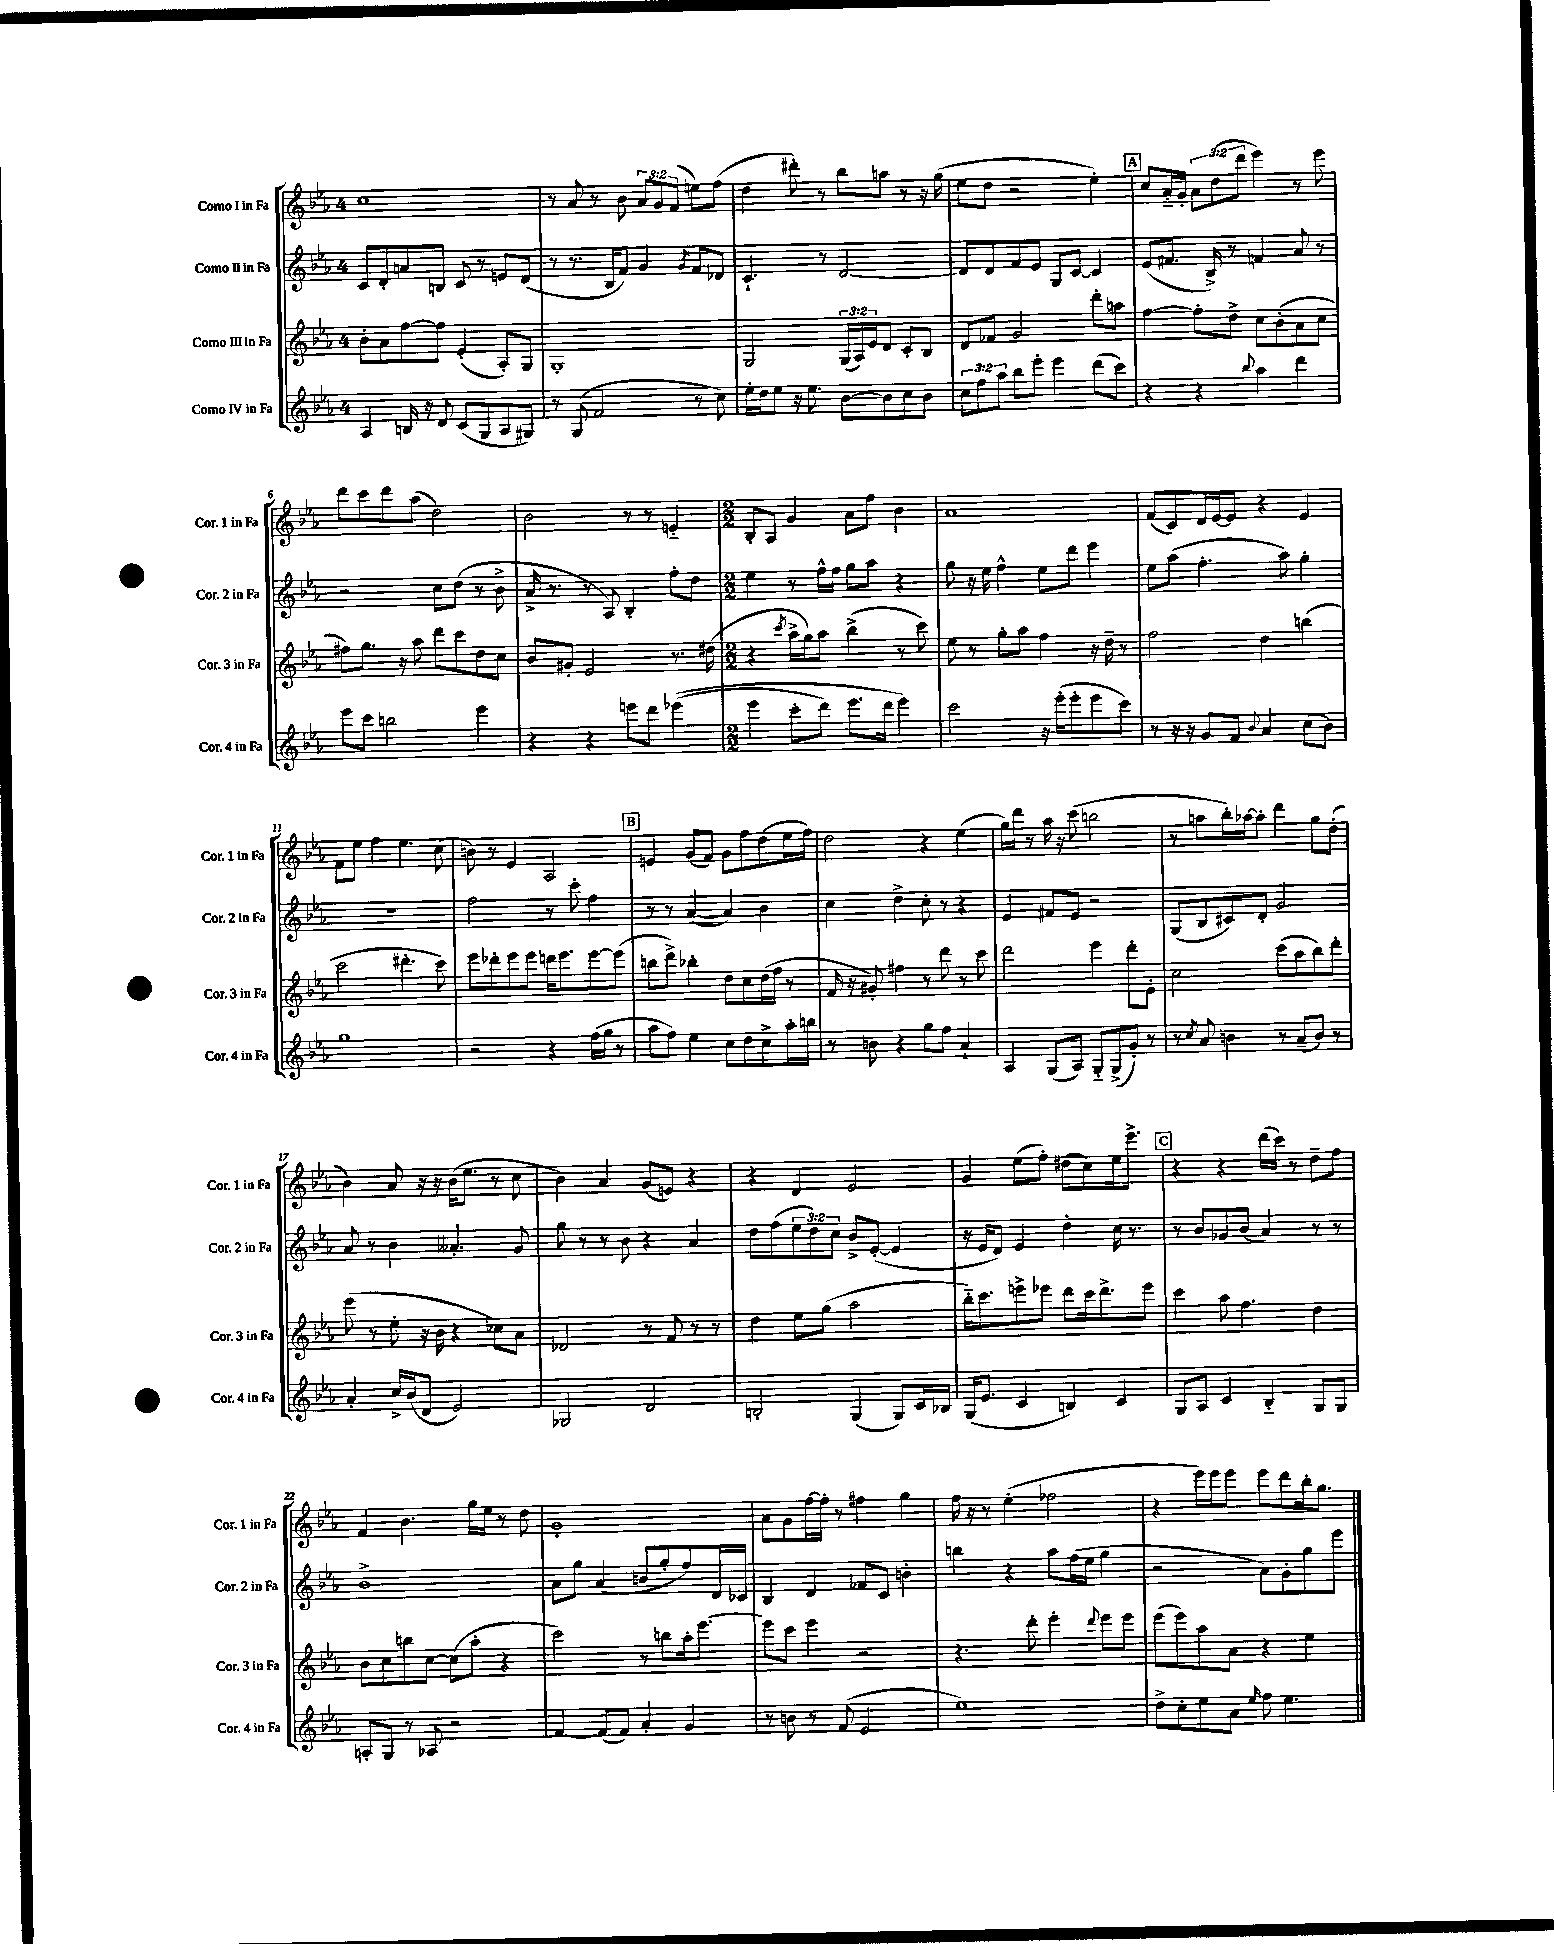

**kern	**kern	**kern	**kern
*part4	*part3	*part2	*part1
*staff4	*staff3	*staff2	*staff1
*I"Corno IV in Fa	*I"Corno III in Fa	*I"Corno II in Fa	*I"Corno I in Fa
*I'Cor. 4 in Fa	*I'Cor. 3 in Fa	*I'Cor. 2 in Fa	*I'Cor. 1 in Fa
*clefG2	*clefG2	*clefG2	*clefG2
*k[b-e-a-]	*k[b-e-a-]	*k[b-e-a-]	*k[b-e-a-]
*M4/4	*M4/4	*M4/4	*M4/4
=1	=1	=1	=1
4A-/	8b-'\L	8c/L	1cc
.	8a-\	8d'/	.
16Bn/	[8ff\	8an/	.
16r	.	.	.
8d/	8ff\J]	8Bn/J	.
(8c/L	(4e-'/	8c/	.
8G/	.	8r	.
8A-/	8A-'/L)	8en/L	.
8G#X/J)	8G/J	(8d/J	.
=2	=2	=2	=2
8r	1G'	8r	8r
(8G/	.	8.r	8a-/
2f/	.	.	8r
.	.	16B-/KL	.
.	.	8f/J)	8b-\
.	.	4g/	12a-/L
.	.	.	12g/
.	.	.	(12f/J
.	.	8qg/	.
8r	.	8f/L	8een\L)
8cc\)	.	8d-X/J	(8ff\J
=3	=3	=3	=3
16ee-'\LL	2G/	4.c`/	4dd\
16dd\J	.	.	.
8ee-\J	.	.	.
16r	.	.	8ddd#X'\)
8.ee-\	.	.	.
.	.	8r	8r
[8b-\L	(24G/LL	[2d/	8bb-\L
.	24A-/)	.	.
.	24e-/J	.	.
8b-\]	8d/J	.	8aan\J
8cc\	8c'/L	.	8r
8b-\J	8B-/J	.	16r
.	.	.	(16gg\
=4	=4	=4	=4
12cc\L	8d/L	8d/L]	8ee-\L
12ff\	.	.	.
.	8f-X/J	8d/	8dd\J
12aa-\J	.	.	.
8bb-\L	2g/	8f/	2r
8eee-'\J	.	8e-/J	.
4eee-\	.	8G/L	.
.	.	[8c/J	.
(8ddd\L	8ddd'\L	4c/]	4ee-'\)
8ccc\J)	8aan\J	.	.
!!LO:REH:place=s1:t=A
=5	=5	=5	=5
4r	[4ff\	(8e-/L	8cc/L
.	.	8.f#X/J	16a-/L
.	.	.	16g'/JJ
4r	8ff'\L]	.	12a-\L
.	.	16B-^/)	.
.	.	.	(12dd\
.	8dd^\J	8r	.
.	.	.	12ddd\J
8qqbb-/	.	.	.
4aa-\	8cc\L	4fn/	4eee-\)
.	(8b-'\	.	.
4ddd\	8a-\	8a-/	8r
.	8cc\J	8r	8eee-\
!!LO:LB:g=z
=6	=6	=6	=6
8eee-\L	8ff#X\L)	2r	8ddd\L
8ccc\J	8.gg\J	.	8ccc\
2bbn\	.	.	8ddd\
.	16r	.	.
.	8aa-\	.	(8aa-\J
.	8ddd\L	8cc\L	2dd\)
.	8ccc\	(8dd\J	.
4eee-\	8dd\	8r	.
.	8cc\J	8b-^\	.
=7	=7	=7	=7
4r	8b-/L	16a-^/	2b-\
.	.	8.r	.
.	8g#X'/J	.	.
4r	2e-/	8r	.
.	.	8A-/)	.
8eeen\L	.	4B-'/	8r
8ddd\J	.	.	8r
((4eee-X\	8.r	8ff'\L	4en/
.	.	8dd\J	.
.	(16dd#X\	.	.
=8	=8	=8	=8
*M2/2	*M2/2	*M2/2	*M2/2
4eee-\	4r	4ee-\	8B-'/L
.	.	.	8A-/J
.	8qccc/	.	.
8ccc'\L	16aa-^\LL	8r	4g/
.	16gg\J)	.	.
8ddd\J)	8aa-\J	16ff^^\LL	.
.	.	16ff\JJ	.
8.eee-\L	(4bb-^\	8gg\L	8a-\L
.	.	8aa-\J	8ff\J
16ddd\Jk	.	.	.
4eee-\)	8r	4r	4b-\
.	8ccc\)	.	.
=9	=9	=9	=9
2ccc\	8ee-\	8gg\	1a-
.	8r	16r	.
.	.	16ee-\	.
.	8gg'\L	4ff^^\	.
.	8aa-\J	.	.
16r	4ff\	8ee-\L	.
(16eee-'\KL	.	.	.
8eee-'\	.	8ddd\J	.
8eee-\	16r	4eee-\	.
.	16dd~\	.	.
8ccc\J)	8r	.	.
=10	=10	=10	=10
8r	2ff\	8ee-\L	(8f/L
16r	.	(8aa-\J	8c/)
16r	.	.	.
8g/L	.	4.ff'\	16d/L
.	.	.	[16e-/J
8f/J	.	.	8e-/J]
8qqb-/	.	.	.
4a-/	4dd\	.	4r
.	.	8aa-\)	.
(8cc\L	(4bbn\	4gg'\	4e-/
8b-\J)	.	.	.
!!LO:LB:g=z
=11	=11	=11	=11
1gg	2ccc\	1r	8f\L
.	.	.	8ee-\J
.	.	.	4ff\
.	4.ddd#X'\	.	4.ee-\
.	8ccc\)	.	(8cc\
=12	=12	=12	=12
2r	8eee-\L	2ff\	8bn\)
.	8ddd-X'\	.	8r
.	8eee-\	.	4e-/
.	8eee-\J	.	.
4r	16dddn\KL	8r	2A-/
.	8.eee-\	.	.
.	.	8ccc'\	.
(16ff\LL	[8eee-\	4ff\	.
16gg\JJ	.	.	.
8r	(8eee-\J]	.	.
!!LO:REH:place=s1:t=B
=13	=13	=13	=13
8aa-\L	8bbn\L	8r	4en/
8ff\J)	8ddd^\J)	8r	.
4ee-\	4bb-X'\	([4a-/	(8g/L
.	.	.	8f/J)
8cc\L	8dd\L	4a-/])	8g\L
8dd\	8cc\	.	8ff\
8cc^\	(16dd\L	4b-\	(8dd\
.	16ff\JJ	.	.
16aa-'\L	8r	.	16ee-\L
16bbn\JJ	.	.	16ff\JJ)
=14	=14	=14	=14
8r	16f/	4cc\	2dd\
.	16r	.	.
8bn\	8g#X'/)	.	.
4r	4ff#X\	4dd^\	.
8gg\L	8r	8cc'\	4r
8ff\J	8ddd\	8r	.
4a-`/	8r	4r	(4ee-\
.	8ccc\	.	.
=15	=15	=15	=15
4A-/	2ddd\	4e-/	16gg\LL)
.	.	.	16ddd\JJ
.	.	.	8r
(8G/L	.	8f#X/L	16aa-\
.	.	.	16r
8A-/J)	.	8e-/J	(8ccc\
8G/L	4eee-\	2r	2bbn\
(8G^/	.	.	.
8g'/J)	8ddd'\L	.	.
8r	8e-'\J	.	.
=16	=16	=16	=16
8r	2cc\	(8G/L	8r
8qcc/	.	.	.
8a-/	.	8B-/	8aan\L
4bn\	.	8c#X/)	16bb-'\L)
.	.	.	[16aa-X\J
.	.	8d'/J	8aa-'\J]
8r	(8ccc\L	2g/	4ddd\
(8a-~/L	8aa-\	.	.
8b/J)	8bb-\)	.	8gg\L
8r	8ddd'\J	.	(8dd'\J
!!LO:LB:g=z
=17	=17	=17	=17
4a-'/	(8eee-\	8a-/	4b-\)
.	8r	8r	.
16cc^/LL	8ee-'\	4b-\	8a-/
(16b-/J	.	.	.
8d/J	16r	.	16r
.	16b-\	.	16r
2e-/)	4r	4.a--X'/	(16b-\KL
.	.	.	8.ee-\J
.	8cc-X\L)	.	8r
.	8a-\J	8g/	8cc\
=18	=18	=18	=18
2G-X/	2d-X/	8gg\	4b-\)
.	.	8r	.
.	.	8r	4a-/
.	.	8b-\	.
2d/	8r	4r	(8g/L
.	8f/	.	8en/J)
.	8r	4a-/	4r
.	8r	.	.
=19	=19	=19	=19
2Bn'/	4dd\	8dd\L	4r
.	.	(8ff\	.
.	8ee-\L	12ee-\	4d/
.	.	12dd\)	.
.	(8gg\J	.	.
.	.	12cc\J	.
(4G/	2aa-\	8b-^/L	2e-/
.	.	([8e-'/J	.
8G/L)	.	4e-/]	.
16c/L	.	.	.
16B-X/JJ	.	.	.
=20	=20	=20	=20
(16G/KL	16bb-\KL)	16r	4g/
8.e-/J	8.ccc\	16e-/KL	.
.	.	8d/J)	.
4c/	8eeen^\	4e-/	(8ee-\L
.	8eee-X\J	.	8ff'\J)
4Bn/)	8ddd\L	4dd'\	(8dd#X\L
.	16ccc\k	.	8cc\)
.	8.ddd^\	.	.
4c/	.	16cc\	16ee-\k
.	.	8.r	8.eee-^\J
.	8eee-\J	.	.
!!LO:REH:place=s1:t=C
=21	=21	=21	=21
8G/L	4ccc\	8r	4r
8A-/J	.	8b-/L	.
4c/	8aa-\	8g-X/	4r
.	4.ff\	(8b-/J	.
4B-/	.	4a-/)	(16ddd\LL
.	.	.	16ccc\JJ)
.	.	.	8r
8G/L	4dd\	8r	8dd~\L
8G/J	.	8r	8ff\J
!!LO:LB:g=z
=22	=22	=22	=22
8An'/L	8b-\L	1b-^	4f/
8G/J	8cc\	.	.
8r	8bbn\	.	4.b-\
8A-X/	[8cc\J	.	.
2r	(8cc\L]	.	.
.	8aa-'\J	.	16gg\LL
.	.	.	16ee-\JJ
.	4r	.	8r
.	.	.	8dd\
=23	=23	=23	=23
[4f/	2ccc\)	8a-\L	1g'
.	.	8gg\J	.
(8f/L]	.	(4a-/	.
8f/J)	.	.	.
4a-'/	8r	8bn/L	.
.	8bbn\L	8gg'/	.
4g/	16aa-'\k	8ff/)	.
.	[8.eee-\J	.	.
.	.	16d/L	.
.	.	16c-X/JJ	.
=24	=24	=24	=24
8r	8eee-\L]	4B-/	8a-\L
8bn\	8ccc\J	.	8g\
8r	4eee-\	4d/	[16ff\L
.	.	.	16ff'\JJ]
(8f/	.	.	8r
2e-/	2r	8f-X/L	4ff#X\
.	.	8c/J	.
.	.	4bn'\	4gg\
=25	=25	=25	=25
1ee-)	4.r	4bbn\	16ff\
.	.	.	16r
.	.	.	8r
.	.	4r	(4ee-'\
.	8ddd'\	.	.
.	4eee-'\	8aa-\L	2ff-X\
.	.	(16ff\L	.
.	.	16ee-\JJ	.
.	8qqddd/	.	.
.	8eee-\L	4gg\	.
.	8eee-\J	.	.
=26	=26	=26	=26
8dd^\L	(8eee-\L	2r	4r
8cc'\	8eee-\)	.	.
8ee-\	8aa-\	.	16eee-\LL)
.	.	.	16eee-\J
8a-\J	8a-\J	.	8eee-\J
16qqee-/	.	.	.
8ff\	4r	8a-\L)	8eee-\L
4.ee-\	.	8g'\	8ddd\
.	4ee-\	8gg\	16bb-'\k
.	.	.	8.gg\J
.	.	8eee-\J	.
==	==	==	==
*-	*-	*-	*-
